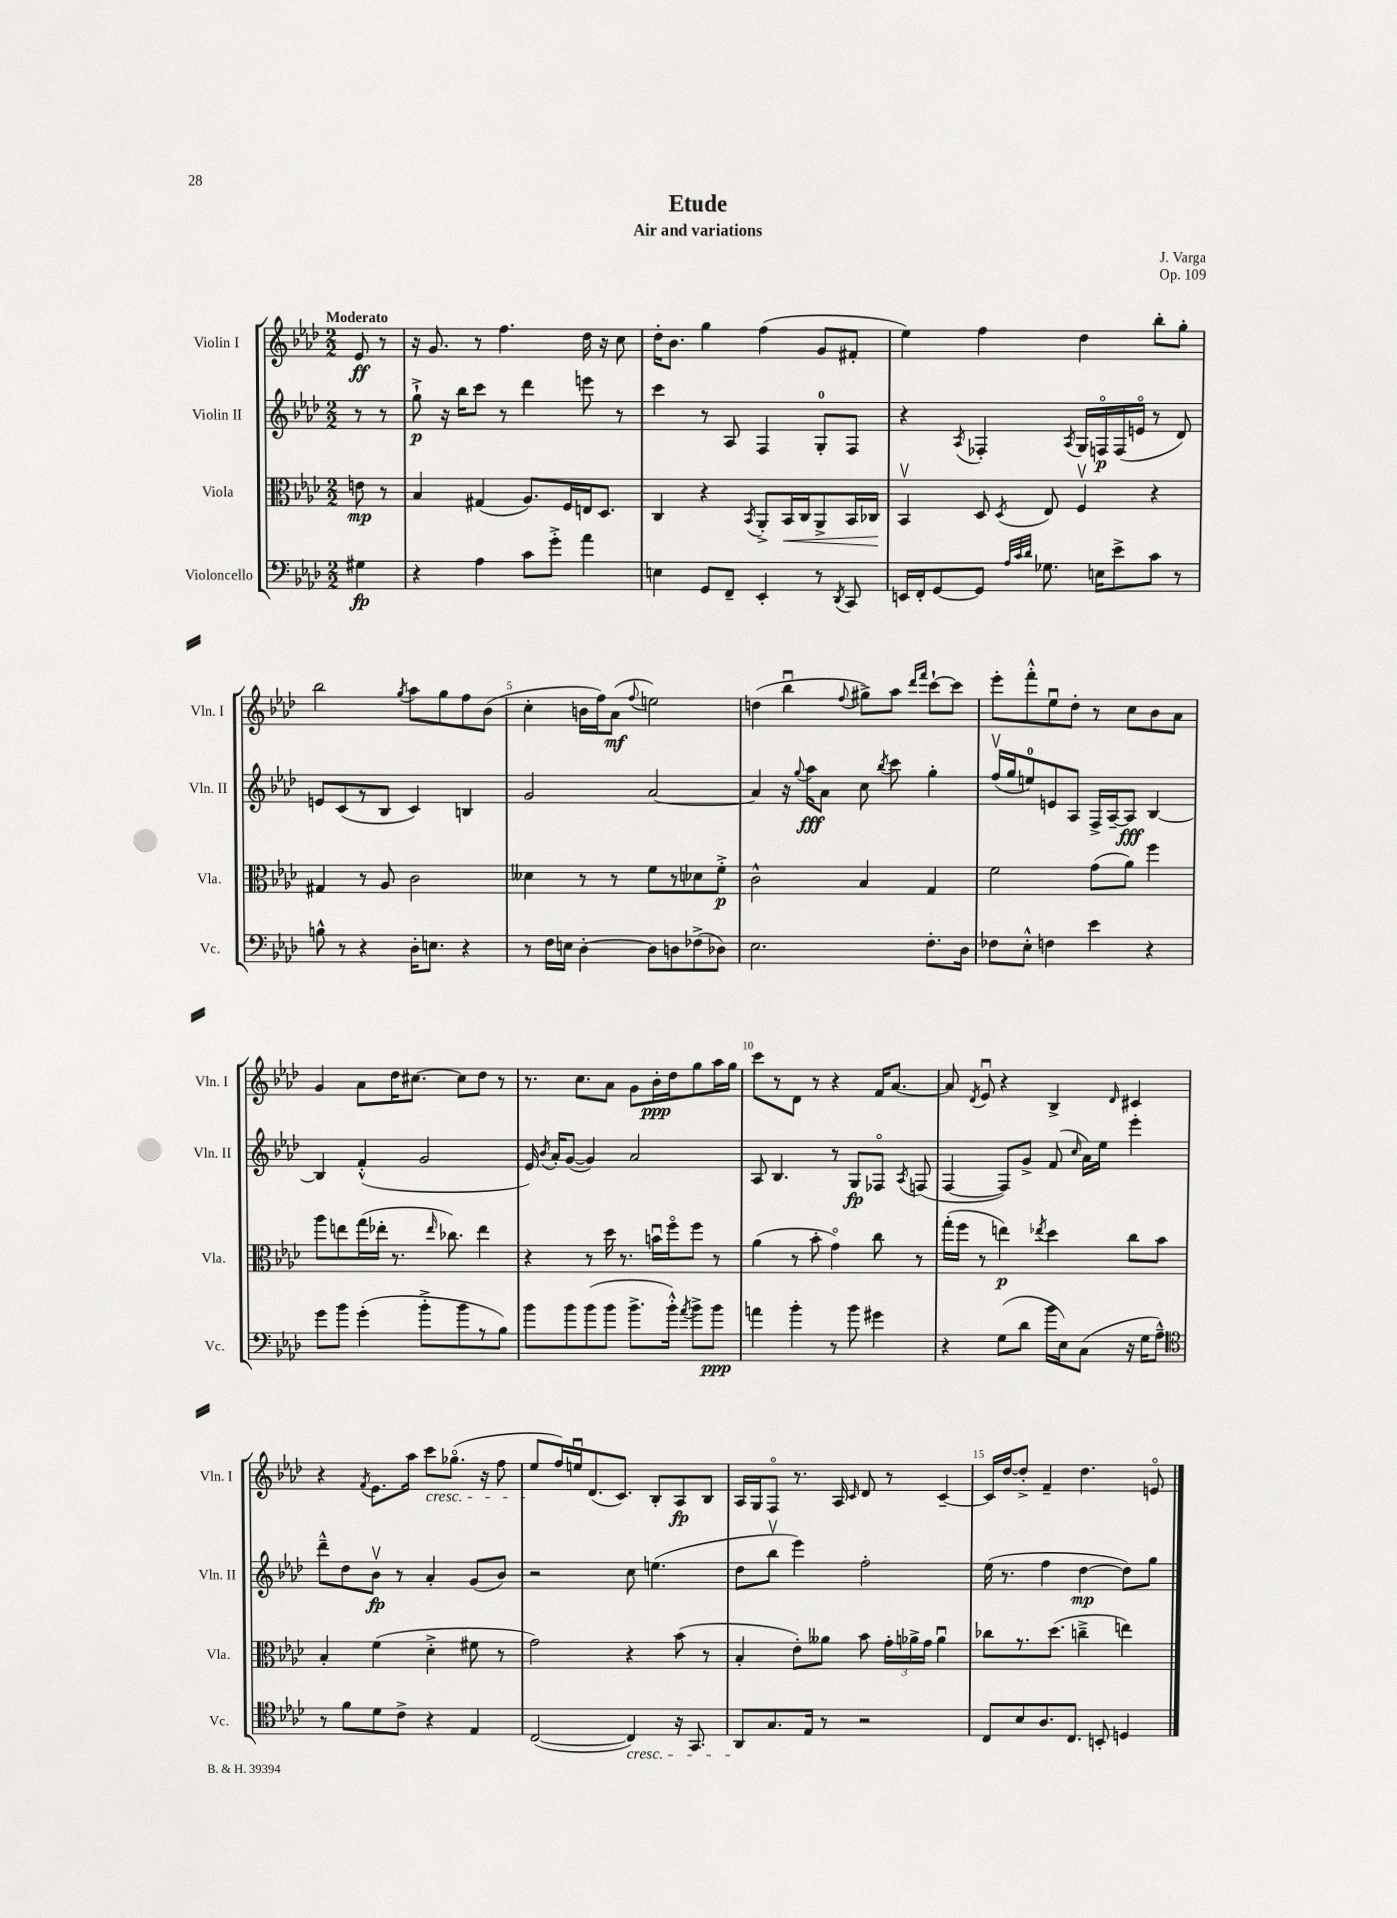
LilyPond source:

\header { title = "Etude" composer = "J. Varga" subtitle = "Air and variations" opus = "Op. 109" }
<<
\new StaffGroup <<
\new Staff = "s0" \with { instrumentName = "Violin I" shortInstrumentName = "Vln. I" } {
    \clef treble \key aes \major \numericTimeSignature \time 2/2 \partial 4 \tempo "Moderato"
    \autoBeamOff ees'8\ff r8 |
    r16 g'8. r8 f''4. des''16 r16 c''8 |
    des''16[-. bes'8.] g''4 f''4( g'8[ fis'8]-. |
    ees''4) f''4 des''4 bes''8[-. g''8]-. |
    bes''2 \acciaccatura { g''8 } aes''8[ g''8 f''8 bes'8]( |
    c''4-. b'16[ f''16) aes'8]\mf( \appoggiatura { f''8 } e''2) |
    d''4( bes''4\downbow \appoggiatura { f''8 } gis''8[->) aes''8] \grace { des'''16[ f'''16] } c'''8[~-! c'''8] |
    ees'''8[-. f'''8-.-^ ees''8\downbow des''8]-. r8 c''8[ bes'8 aes'8] |
    g'4 aes'8[ des''16 cis''8.]~ cis''8[ des''8] r8 |
    r8. c''8.[ aes'8] g'8[ bes'16-.\ppp des''16 g''8 aes''16 g''16] |
    c'''8[ r8 des'8] r8 r4 f'16[ aes'8.]~ |
    aes'8 \acciaccatura { des'8 } ees'8\downbow r4 bes4-> \grace { des'16 } cis'4 |
    r4 \acciaccatura { f'8 } ees'8.[ aes''16] c'''8[\cresc ges''8.]\flageolet( r16 f''8 |
    ees''8[\! f''16) e''16\downbow des'8.( c'8.]) bes8[-. aes8\fp bes8] |
    aes16[ g16 f8]\flageolet r8. aes16 \grace { c'16 } des'8 r8 c'4~-- |
    c'16[ des''16~ des''8]-.-> f'4-- des''4. e'8\flageolet \bar "|." |
}
\new Staff = "s1" \with { instrumentName = "Violin II" shortInstrumentName = "Vln. II" } {
    \clef treble \key aes \major \numericTimeSignature \time 2/2 \partial 4
    \autoBeamOff r8 r8 |
    g''8-!->\p r16 bes''16[ c'''8] r8 des'''4 e'''8 r8 |
    c'''4 r8 aes8 f4 g8[-0-. f8] |
    r4 \acciaccatura { aes8 } fes4-. \acciaccatura { aes8 } g16[ f16\flageolet\p f16( e'16]\flageolet r8 des'8) |
    e'8[ c'8( r8 bes8] c'4) b4 |
    g'2 aes'2~ |
    aes'4 r16 \appoggiatura { g''8 } aes''16[\fff aes'8] c''8 \acciaccatura { bes''8 } c'''8 g''4-. |
    f''16[\upbow( g''16 e''8-0) e'8 aes8] f16[-> aes16~-- aes8]\fff bes4~ |
    bes4 f'4-.-^( g'2 |
    ees'16) \acciaccatura { bes'8 } aes'16[-. g'8]~( g'4) aes'2 |
    aes8 bes4. r8 g8[\fp fes8]\flageolet \acciaccatura { aes8 } f8( |
    f4~ f8[) g'8]-> f'8( \grace { c''16 } aes'16[) ees''16] ees'''4-. |
    des'''8[---^ des''8 bes'8]\upbow\fp r8 aes'4-. g'8[( bes'8]) |
    r2 c''8 e''4.( |
    des''8[ bes''8]\upbow ees'''4) f''2-. |
    ees''16( r8. f''4 des''4~\mp des''8[) g''8] \bar "|." |
}
\new Staff = "s2" \with { instrumentName = "Viola" shortInstrumentName = "Vla." } {
    \clef alto \key aes \major \numericTimeSignature \time 2/2 \partial 4
    \autoBeamOff e'8\mp r8 |
    bes4 gis4( aes8.[) f16 e16 des8.] |
    c4 r4 \acciaccatura { bes,8 } aes,8[-.-> bes,16\< c16 aes,8-> bes,16 ces16]\! |
    bes,4\upbow des8 \acciaccatura { des8 } ees8 f4\upbow r4 |
    gis4 r8 aes8 c'2 |
    deses'4 r8 r8 f'8[ r8 des'8 f'8]-.->\p |
    c'2-^ bes4 g4 |
    f'2 g'8[( aes'8]) f''4 |
    aes''8[ e''8 g''16( ees''16]-. r8. \grace { ees''16 } ces''8.) ees''4 |
    r4 r8 des''16 r8. b'16[\downbow f''16\flageolet f''8] r8 |
    aes'4( r8 bes'8-. g'4\flageolet) c''8 r8 |
    g''16[-.( f''16] r8 e''4\p) \acciaccatura { ees''8 } des''4 c''8[ bes'8] |
    bes4-. f'4( des'4-.-> fis'8 r8 |
    g'2) r4 bes'8( r8 |
    bes4-. ees'8[-.) aeses'8] bes'8 \tuplet 3/2 { g'16[-. aes'16-> g'16] } aes'4\downbow |
    ces''8[ r8. des''8.]( c''4---> e''4) \bar "|." |
}
\new Staff = "s3" \with { instrumentName = "Violoncello" shortInstrumentName = "Vc." } {
    \clef bass \key aes \major \numericTimeSignature \time 2/2 \partial 4
    \autoBeamOff gis4\fp |
    r4 aes4 c'8[ g'8]-.-> aes'4 |
    e4 g,8[ f,8]-- ees,4-. r8 \acciaccatura { des,8 } c,8 |
    e,16[ f,16-. g,8~ g,8] \grace { aes32[ c'32 des'32] } ges8. e16[ ees'8-> c'8] r8 |
    b8-^ r8 r4 des16[-. e8.] r4 |
    r8 f16[ e16] des4~-. des8[ d8 fes8->( des8]) |
    ees2. f8.[-. des16] |
    fes8[ ees8]-.-^ f4 ees'4 r4 |
    g'8[ bes'8] g'4-.( bes'8[-.-> bes'8 r8 bes8]) |
    bes'8[ bes'8 bes'8( bes'8] bes'8.[-> bes'16]-.-^) \acciaccatura { aes'8 } bes'8[-> bes'8]\ppp |
    a'4 bes'4-. r8 bes'8 gis'4 |
    r4 g8[( des'8] bes'16[ ees16) c8]( r16 g16[ aes8]---^) |
    \clef tenor r8 f'8[ des'8 c'8]-> r4 ees4 |
    c2~( c4\cresc) r16 g,8. |
    aes,8[\! g8. ees16] r8 r2 |
    c8[ bes8 aes8. c8.] b,8-. d4 \bar "|." |
}
>>
>>
\layout { \context { \Score \override BarNumber.break-visibility = ##(#f #t #t) barNumberVisibility = #(every-nth-bar-number-visible 5) } }
